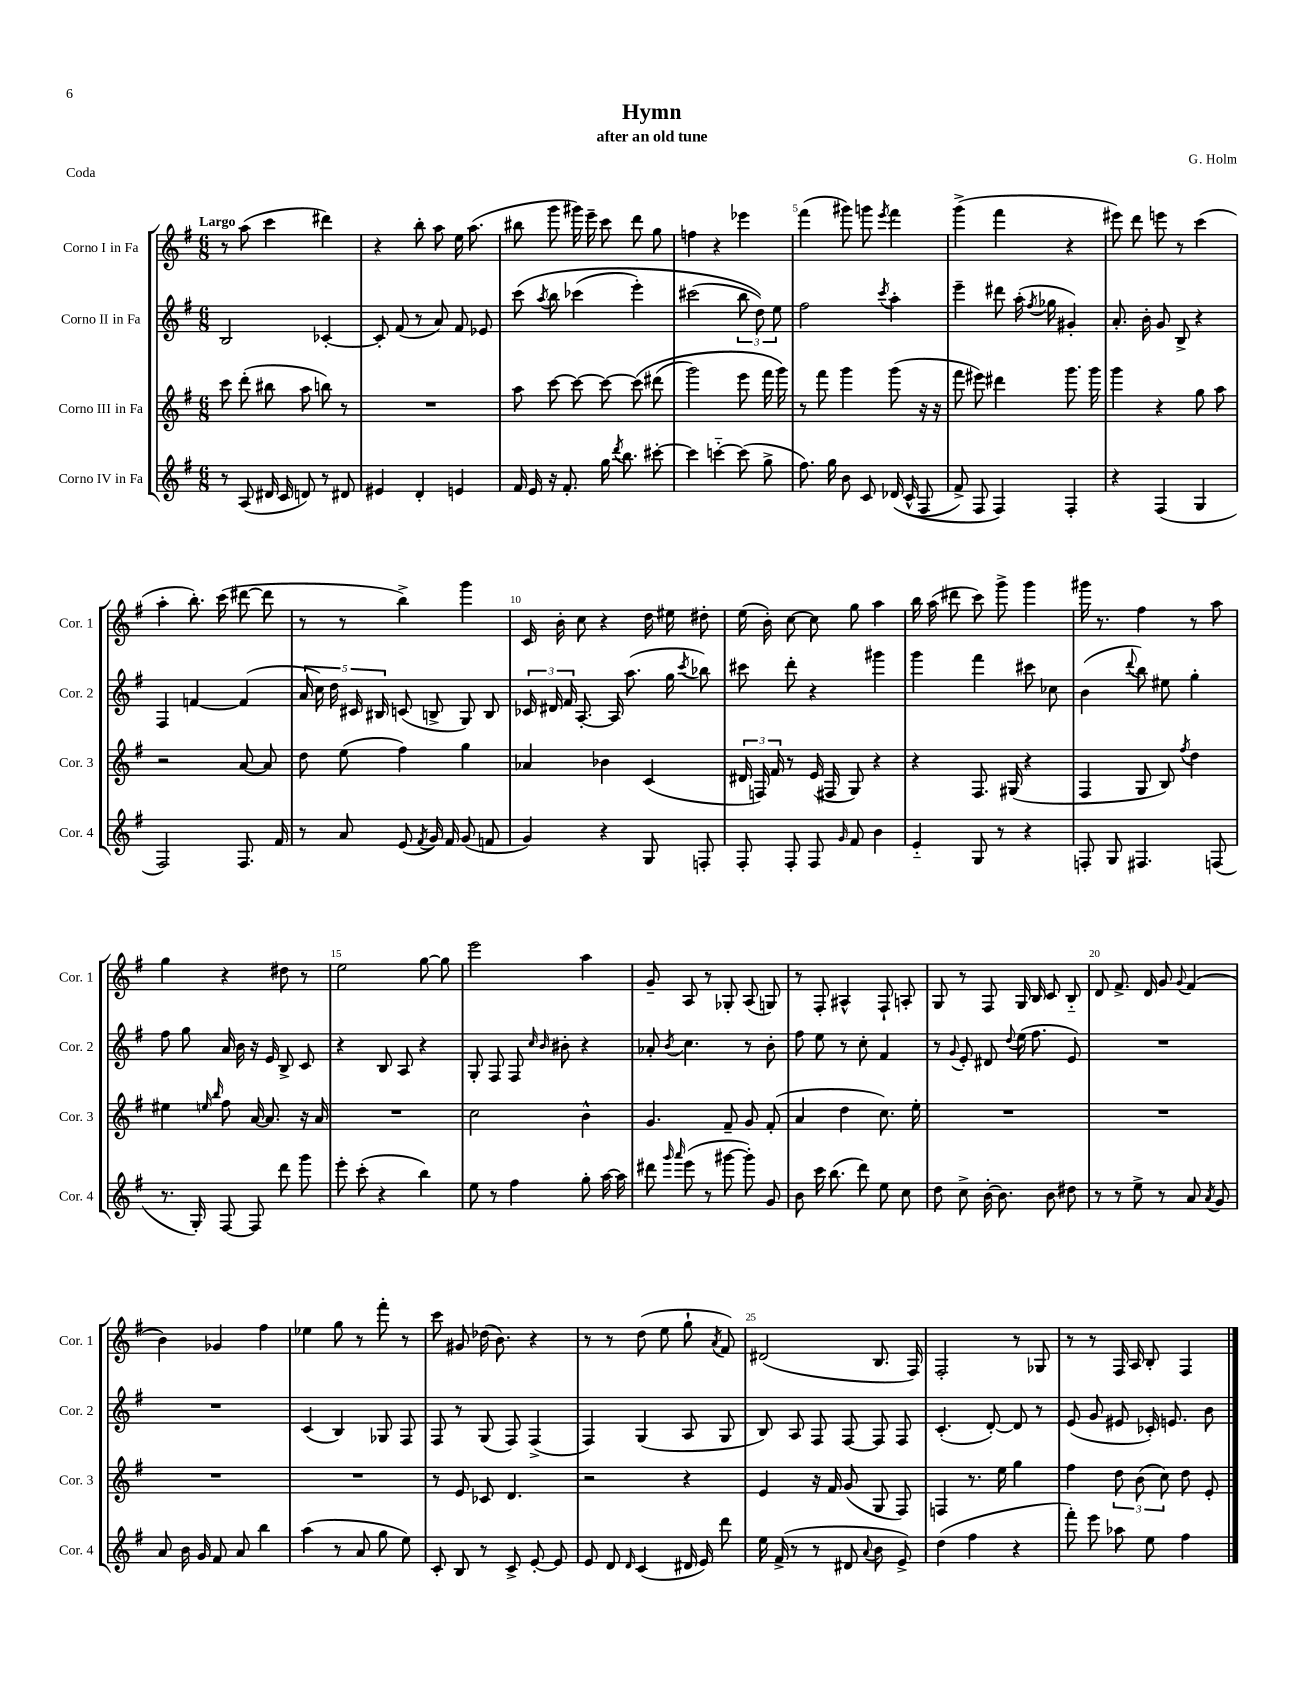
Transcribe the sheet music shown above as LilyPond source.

\header { title = "Hymn" composer = "G. Holm" subtitle = "after an old tune" piece = "Coda" }
<<
\new StaffGroup <<
\new Staff = "s0" \with { instrumentName = "Corno I in Fa" shortInstrumentName = "Cor. 1" } {
    \clef treble \key g \major \numericTimeSignature \time 6/8 \tempo "Largo"
    \autoBeamOff r8 a''8( c'''4 dis'''4) |
    r4 b''8-. a''8 e''16 a''8.( |
    bis''8 g'''8 gis'''16) e'''16-- c'''8 d'''8 g''8 |
    f''4 r4 ees'''4 |
    fis'''4( gis'''8) g'''8 \acciaccatura { e'''8 } fis'''4 |
    g'''4->( fis'''4 r4 |
    eis'''8) d'''8 e'''8 r8 c'''4( |
    a''4-. b''8.-.) c'''16( dis'''8~ dis'''8 |
    r8 r8 b''4->) g'''4 |
    c'16 b'16-. c''8 r4 d''16 eis''16 dis''8-. |
    e''16( b'16-.) c''8~ c''8 g''8 a''4 |
    b''16 a''16( dis'''8 c'''8) g'''8-> g'''4 |
    gis'''16 r8. fis''4 r8 a''8 |
    g''4 r4 dis''8 r8 |
    e''2 g''8~ g''8 |
    e'''2 a''4 |
    g'8-- a8 r8 ges8-. a8( g8) |
    r8 fis8-. ais4-^ fis8-! a8-. |
    g8 r8 fis8 g16 b16 c'8 b8-_ |
    d'8 fis'8.-> d'16 g'8 \appoggiatura { g'8 } fis'4( |
    b'4) ges'4 fis''4 |
    ees''4 g''8 r8 fis'''8-. r8 |
    c'''8 gis'8 des''16( b'8.) r4 |
    r8 r8 d''8( e''8 g''8-! \acciaccatura { a'8 } fis'8) |
    dis'2( b8. fis16) |
    fis2-. r8 ges8 |
    r8 r8 fis16 a16 b8-. fis4 \bar "|." |
}
\new Staff = "s1" \with { instrumentName = "Corno II in Fa" shortInstrumentName = "Cor. 2" } {
    \clef treble \key g \major \numericTimeSignature \time 6/8
    \autoBeamOff b2 ces'4~-. |
    ces'8-. fis'8( r8 a'8) fis'8 ees'8 |
    c'''8\( \acciaccatura { a''8 } b''8 ces'''4( e'''4-.) |
    cis'''2( \tuplet 3/2 { b''8 d''8)\) e''8 } |
    fis''2 \acciaccatura { c'''8 } a''4-. |
    e'''4-- dis'''8 a''16-.( \acciaccatura { fis''8 } ges''16 gis'4-.) |
    a'8.-. b'16-. g'8 b8-> r4 |
    fis4 f'4~ f'4( |
    \tuplet 5/4 { a'16 c''16) d''16 cis'16 bis16 } c'8( b8-> g8) b8 |
    \tuplet 3/2 { ces'16 dis'16 fis'16 } a8.~-. a16 a''8.( g''16 \acciaccatura { c'''8 } bes''8) |
    cis'''8 d'''8-. r4 gis'''4 |
    g'''4 fis'''4 cis'''8 ces''8 |
    b'4( \appoggiatura { d'''8 } b''8) eis''8 g''4-. |
    fis''8 g''8 a'16 b'16 r16 e'16 b8-> c'8 |
    r4 b8 a8 r4 |
    g8-. fis8 fis8 \grace { c''16 b'16 } bis'8-. r4 |
    aes'8-. \acciaccatura { b'8 } c''4. r8 b'8-. |
    fis''8 e''8 r8 c''8-. fis'4 |
    r8 \appoggiatura { g'8 } e'8-. dis'8 \appoggiatura { d''8 } e''16( fis''8. e'8) |
    R2. |
    R2. |
    c'4( b4) ges8 fis8 |
    fis8 r8 g8( fis8) fis4->( |
    fis4) g4( a8 g8 |
    b8) a8 fis8 fis8~ fis8 fis8 |
    c'4.-.( d'8~-.) d'8 r8 |
    e'8( g'8 eis'8 ces'16-.) e'8. b'8 \bar "|." |
}
\new Staff = "s2" \with { instrumentName = "Corno III in Fa" shortInstrumentName = "Cor. 3" } {
    \clef treble \key g \major \numericTimeSignature \time 6/8
    \autoBeamOff c'''8 d'''8-.( bis''8 a''8 b''8) r8 |
    R2. |
    a''8 c'''8~ c'''8~ c'''8~ c'''8\( dis'''8( |
    g'''2) e'''8 fis'''16 g'''16\) |
    r8 fis'''8 g'''4 g'''8( r16 r16 |
    fis'''8 eis'''8) dis'''4 g'''8. g'''16 |
    g'''4 r4 g''8 a''8 |
    r2 a'8~ a'8 |
    d''8 e''8( fis''4) g''4 |
    aes'4 bes'4 c'4( |
    \tuplet 3/2 { dis'16 f16) fis'16 } r8 e'16( fis16 g8) r4 |
    r4 fis8. gis16( r4 |
    fis4 g8 b8) \acciaccatura { fis''8 } d''4 |
    eis''4 \grace { e''16 b''16 } fis''8 a'16~ a'8. r16 a'16 |
    R2. |
    c''2 b'4-^ |
    g'4. fis'8-- g'8 fis'8-.( |
    a'4 d''4 c''8.) e''16-. |
    R2. |
    R2. |
    R2. |
    R2. |
    r8 e'8 ces'8 d'4. |
    r2 r4 |
    e'4 r16 fis'16 g'8( g8 fis8) |
    f4 r8. e''16 g''4 |
    fis''4 \tuplet 3/2 { d''8 b'8( c''8) } d''8 e'8-. \bar "|." |
}
\new Staff = "s3" \with { instrumentName = "Corno IV in Fa" shortInstrumentName = "Cor. 4" } {
    \clef treble \key g \major \numericTimeSignature \time 6/8
    \autoBeamOff r8 a8( dis'16 c'16 d'8) r8 dis'8 |
    eis'4 d'4-. e'4 |
    fis'16 e'16 r16 fis'8.-. g''16 \acciaccatura { d'''8 } b''8. cis'''8~-. |
    cis'''4 c'''4~-_ c'''8( g''8-> |
    fis''8.) g''16 b'8 c'8 des'16\( c'16-^( fis8 |
    fis'8->) fis8 fis4\) fis4-. |
    r4 fis4( g4 |
    fis2) fis8. fis'16 |
    r8 a'8 e'8( \acciaccatura { fis'8 } g'16) fis'16 g'8( f'8 |
    g'4) r4 g8 f8-. |
    fis8-. fis8-. fis8 \grace { g'16 } fis'8 b'4 |
    e'4-_ g8 r8 r4 |
    f8-. g8 fis4. f8( |
    r8. g16-.) fis8~ fis8 d'''8 g'''8 |
    e'''8-. c'''8-.( r4 b''4) |
    e''8 r8 fis''4 g''8-. a''16~ a''16 |
    dis'''8 \grace { g'''16 a'''16 } e'''8( r8 gis'''8~ gis'''8-.) g'8 |
    b'8 c'''16 b''8.( d'''8) e''8 c''8 |
    d''8 c''8-> b'16~-. b'8. b'8 dis''8 |
    r8 r8 e''8-> r8 a'8 \acciaccatura { a'8 } g'8 |
    a'8 b'16 g'16 fis'8 a'8 b''4 |
    a''4( r8 a'8 g''8 e''8) |
    c'8-. b8 r8 c'8-> e'8~-. e'8 |
    e'8 d'8 \grace { d'16 } c'4( dis'16 e'16) d'''8 |
    e''16 fis'16->( r8 r8 dis'8 \appoggiatura { a'8 } b'8 e'8->) |
    d''4( fis''4 r4 |
    fis'''8-.) e'''8 aes''8 e''8 fis''4 \bar "|." |
}
>>
>>
\layout { \context { \Score \override BarNumber.break-visibility = ##(#f #t #t) barNumberVisibility = #(every-nth-bar-number-visible 5) } }
